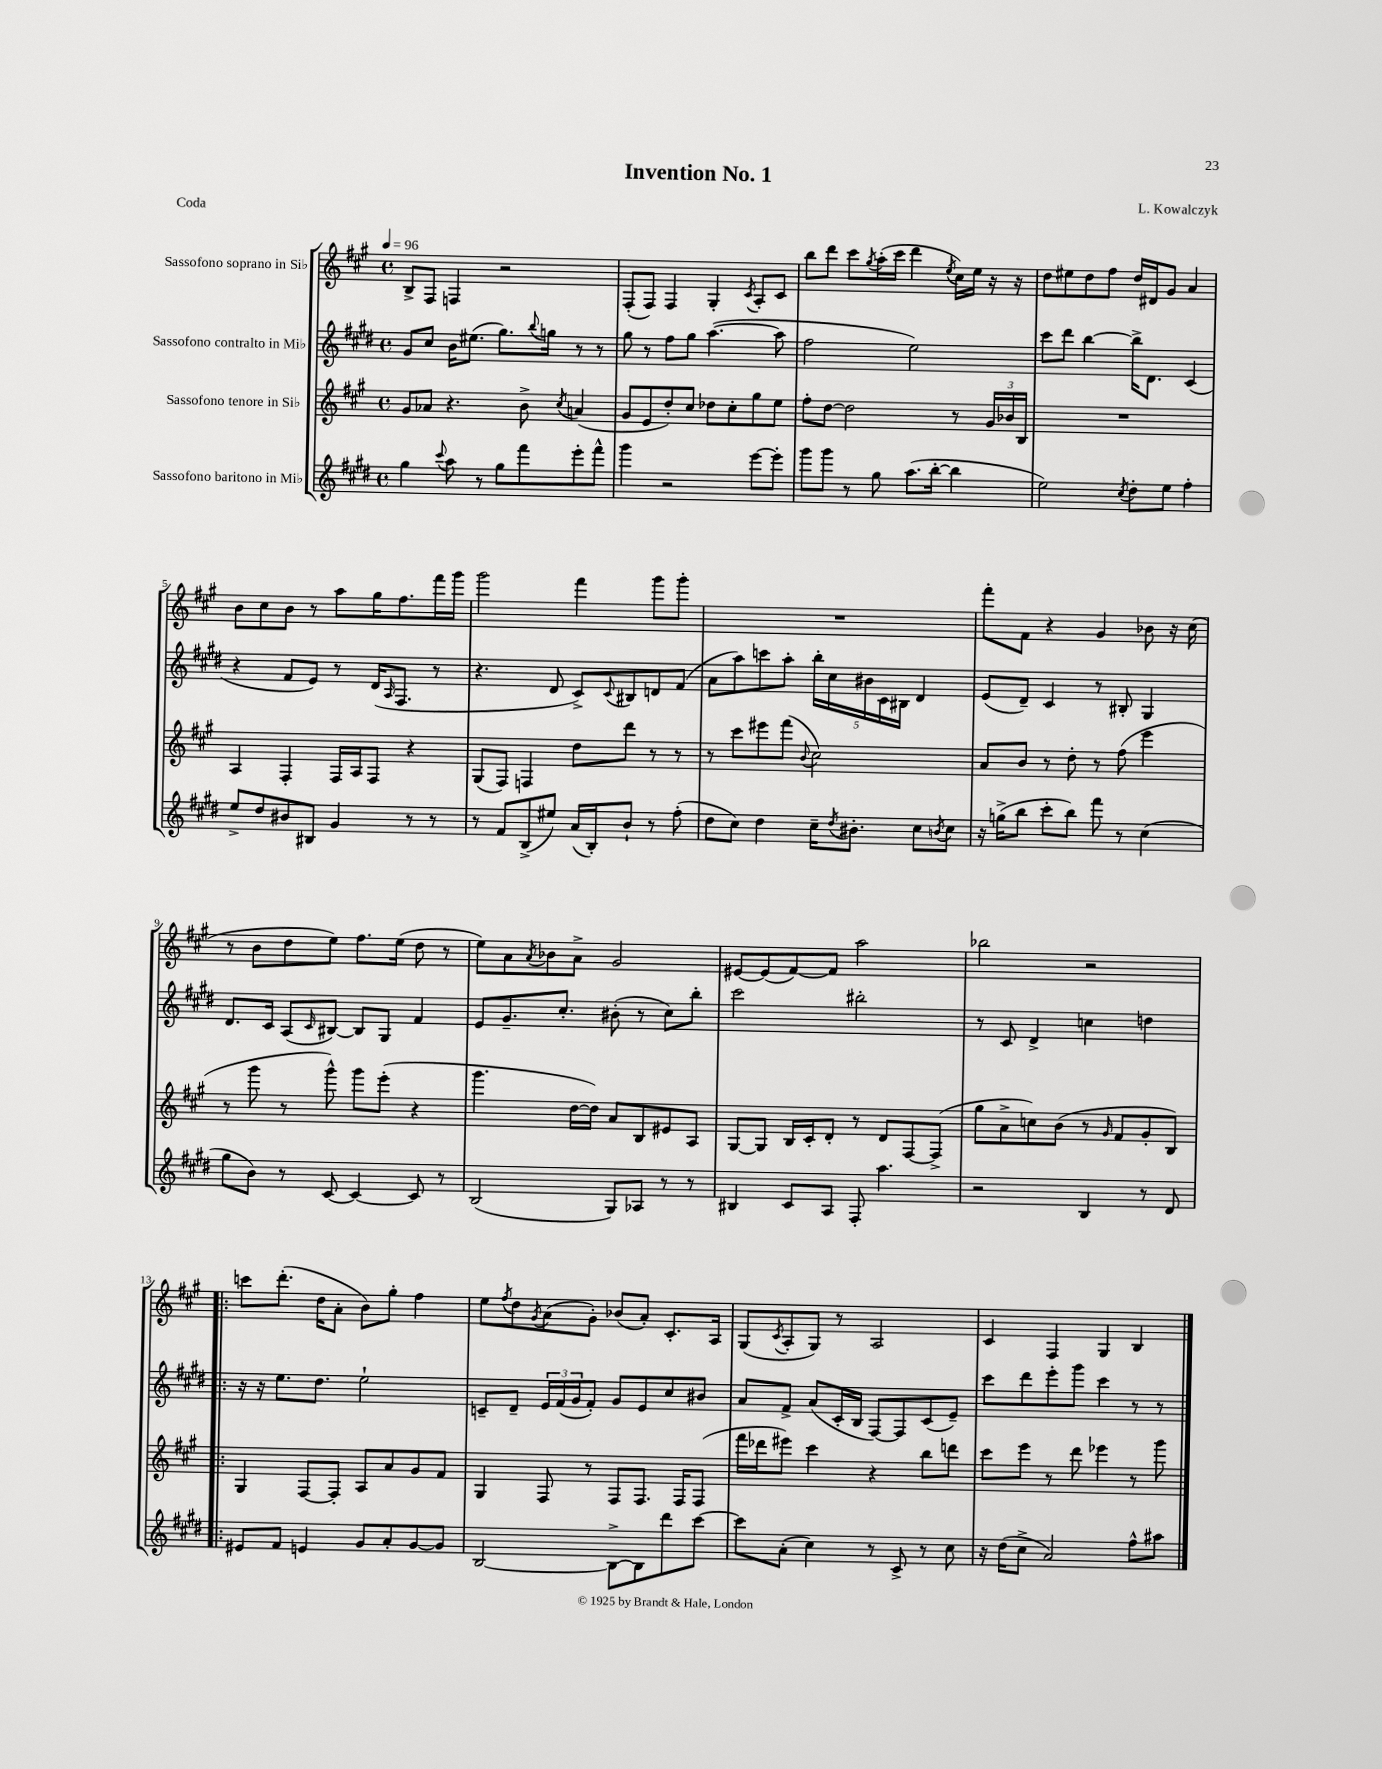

**kern	**kern	**kern	**kern
*staff4	*staff3	*staff2	*staff1
*clefG2	*clefG2	*clefG2	*clefG2
*k[f#c#g#d#]	*k[f#c#g#]	*k[f#c#g#d#]	*k[f#c#g#]
*M4/4	*M4/4	*M4/4	*M4/4
*met(c)	*met(c)	*met(c)	*met(c)
*MM96	*MM96	*MM96	*MM96
4gg#	8g#	8g#	8B^
.	8a-	8cc#	8F#
8qqccc#	.	.	.
8aa	4.r	16b	4F
.	.	(8.ee#	.
8r	.	.	.
8gg#	.	8.gg#)	2r
8fff#	8b^	.	.
.	.	8qqbb	.
.	.	16gg	.
.	8qcc#	.	.
8eee'	(4a	8r	.
8fff#^^	.	8r	.
=	=	=	=
4ggg#	8g#	8gg#	(8F#'
.	8e	8r	8F#)
2r	8dd')	8ff#	4F#
.	8cc#	8gg#	.
.	8dd-	([4.aa	4G#'
.	8cc#'	.	.
.	.	.	8qc#
[8eee	8gg#	.	8A'
8eee']	8ee	8aa]	8c#
=	=	=	=
8ggg#	8ff#'	2ff#	8bb
8ggg#	[8dd	.	8ddd
8r	2dd]	.	8ccc#
.	.	.	8qgg#
8gg#	.	.	(16aa'
.	.	.	16ccc#
(8.aa	.	2ee)	4ddd
[16bb'	.	.	.
.	.	.	8qee
4bb]	8r	.	16cc#)
.	.	.	16ee
.	24g#	.	16r
.	24b-	.	.
.	.	.	16r
.	24B	.	.
=	=	=	=
2ee)	1r	8ccc#	8dd
.	.	8ddd#	8ee#
.	.	[4bb	8dd
.	.	.	8ff#
8qcc#	.	.	.
8dd#'	.	16bb^]	16dd
.	.	8.d#	16d#
8ee	.	.	8g#
4ff#'	.	(4c#	4a
=	=	=	=
8ee^	4A	4r	8b
8dd#	.	.	8cc#
8b#	4F#'	8f#	8b
8B#	.	8e)	8r
4g#	16F#	8r	8aa
.	16A	.	.
.	8F#	(16d#	16gg#
.	.	16qqA	.
.	.	8.F#	8.ff#
8r	4r	.	.
8r	.	8r	16fff#
.	.	.	16ggg#
=	=	=	=
8r	(8G#	4.r	2ggg#
8f#	8F#)	.	.
(8B^	4F	.	.
8ee#)	.	8d#	.
(16a	8dd	8c#^)	4fff#
16B')	.	.	.
.	.	8qqc#	.
8b`	8ddd	8B#	.
8r	8r	8d	8ggg#
(8ff#'	8r	(8f#	8ggg#'
=	=	=	=
8dd#	8r	8a	1r
8cc#)	8ccc#	8aa)	.
4dd#	8eee#	8ccc	.
.	(8fff#	8aa'	.
.	8qqb	.	.
16cc#~	2cc#)	20bb'	.
.	.	20cc#	.
8qdd#	.	.	.
8.b#'	.	.	.
.	.	20b#	.
.	.	20c#	.
.	.	20B#	.
8cc#	.	4d#	.
8qb	.	.	.
8cc#	.	.	.
=	=	=	=
16r	8a	(8e	8fff#'
(16gg^	.	.	.
8bb	8b	8d#~)	8f#
8ccc#'	8r	4c#	4r
8bb)	8dd'	.	.
8fff#	8r	8r	4g#
8r	(8ff#	8B#'	.
(4cc#	4eee	4G#	8b-
.	.	.	16r
.	.	.	(16cc#
=	=	=	=
8gg#	8r	8.d#	8r
8b)	8ggg#	.	8b
.	.	16c#	.
8r	8r	(8A	8dd
.	.	16qqc#	.
[8c#	8ggg#^^)	[8B#)	8ee)
4c#_	8ggg#	8B#]	8.ff#
.	(8eee'	8G#	.
.	.	.	(16ee
8c#]	4r	4f#	8dd
8r	.	.	8r
=	=	=	=
(2B	4.ggg#	8e	8ee)
.	.	8.g#~	8a
.	.	.	8qa
.	.	.	8b-
.	.	8.cc#'	.
.	[16dd	.	8a^
.	16dd])	.	.
8G#)	8a	(8b#'	2g#
8A-	8B	8r	.
8r	8e#	8cc#)	.
8r	8A	8bb'	.
=	=	=	=
4B#	[8G#	2ccc#	[8e#
.	8G#]	.	(8e#]
8c#	16B	.	[8f#)
.	16c#'	.	.
8A	8d'	.	8f#]
8F#'	8r	2bb#'	2aa
4.aa	8d	.	.
.	[8F#	.	.
.	(8F#^]	.	.
=	=	=	=
2r	8gg#	8r	2bb-
.	8a^	8c#	.
.	8cc)	4d#^	.
.	(8b	.	.
4B	8r	4cc	2r
.	16qqg#	.	.
.	8f#	.	.
8r	8g#'	4dd	.
8d#	8B)	.	.
=!|:	=!|:	=!|:	=!|:
8e#	4G#	16r	8ccc
.	.	16r	.
8f#	.	8.ee	(8.ddd'
4e	[8F#	.	.
.	.	8.dd#	16dd
.	8F#']	.	8a'
8g#	8A	2ee`	8b)
8a'	8a	.	8gg#'
[8g#	8g#	.	4ff#
8g#]	8f#	.	.
=	=	=	=
[2B	4G#	8c~	8ee
.	.	.	8qff#
.	.	8d#~	8dd
.	.	.	8qg#
.	8F#	24e	(8a
.	.	(24f#	.
.	.	24g#	.
.	8r	8f#')	8g#')
8B^_	8F#	8g#	(8b-
8B]	8.F#	8e	8a')
8ddd#	.	8cc#	8.c#'
.	16F#	.	.
[8ccc#	(8F#	8b#	.
.	.	.	16A
=	=	=	=
8ccc#]	16fff#	8a	(8G#
.	16ddd-	.	.
.	.	.	8qc#
(8a'	8eee#)	8f#^	8A'
4cc#)	4ccc#	(8a	8G#)
.	.	16c#'	8r
.	.	16B	.
8r	4r	[8F#)	2A
8c#^	.	8F#]	.
8r	8bb	(8c#	.
8cc#	8ddd	8e~)	.
=	=	=	=
16r	8ccc#	8ccc#	4c#
(16dd#	.	.	.
8cc#^	8eee	8ddd#	.
2a)	8r	8eee'	4F#
.	8ddd	8ggg#	.
.	4eee-	4ccc#	4G#
8ff#^^	8r	8r	4B
8aa#	8ggg#	8r	.
==	==	==	==
*-	*-	*-	*-
